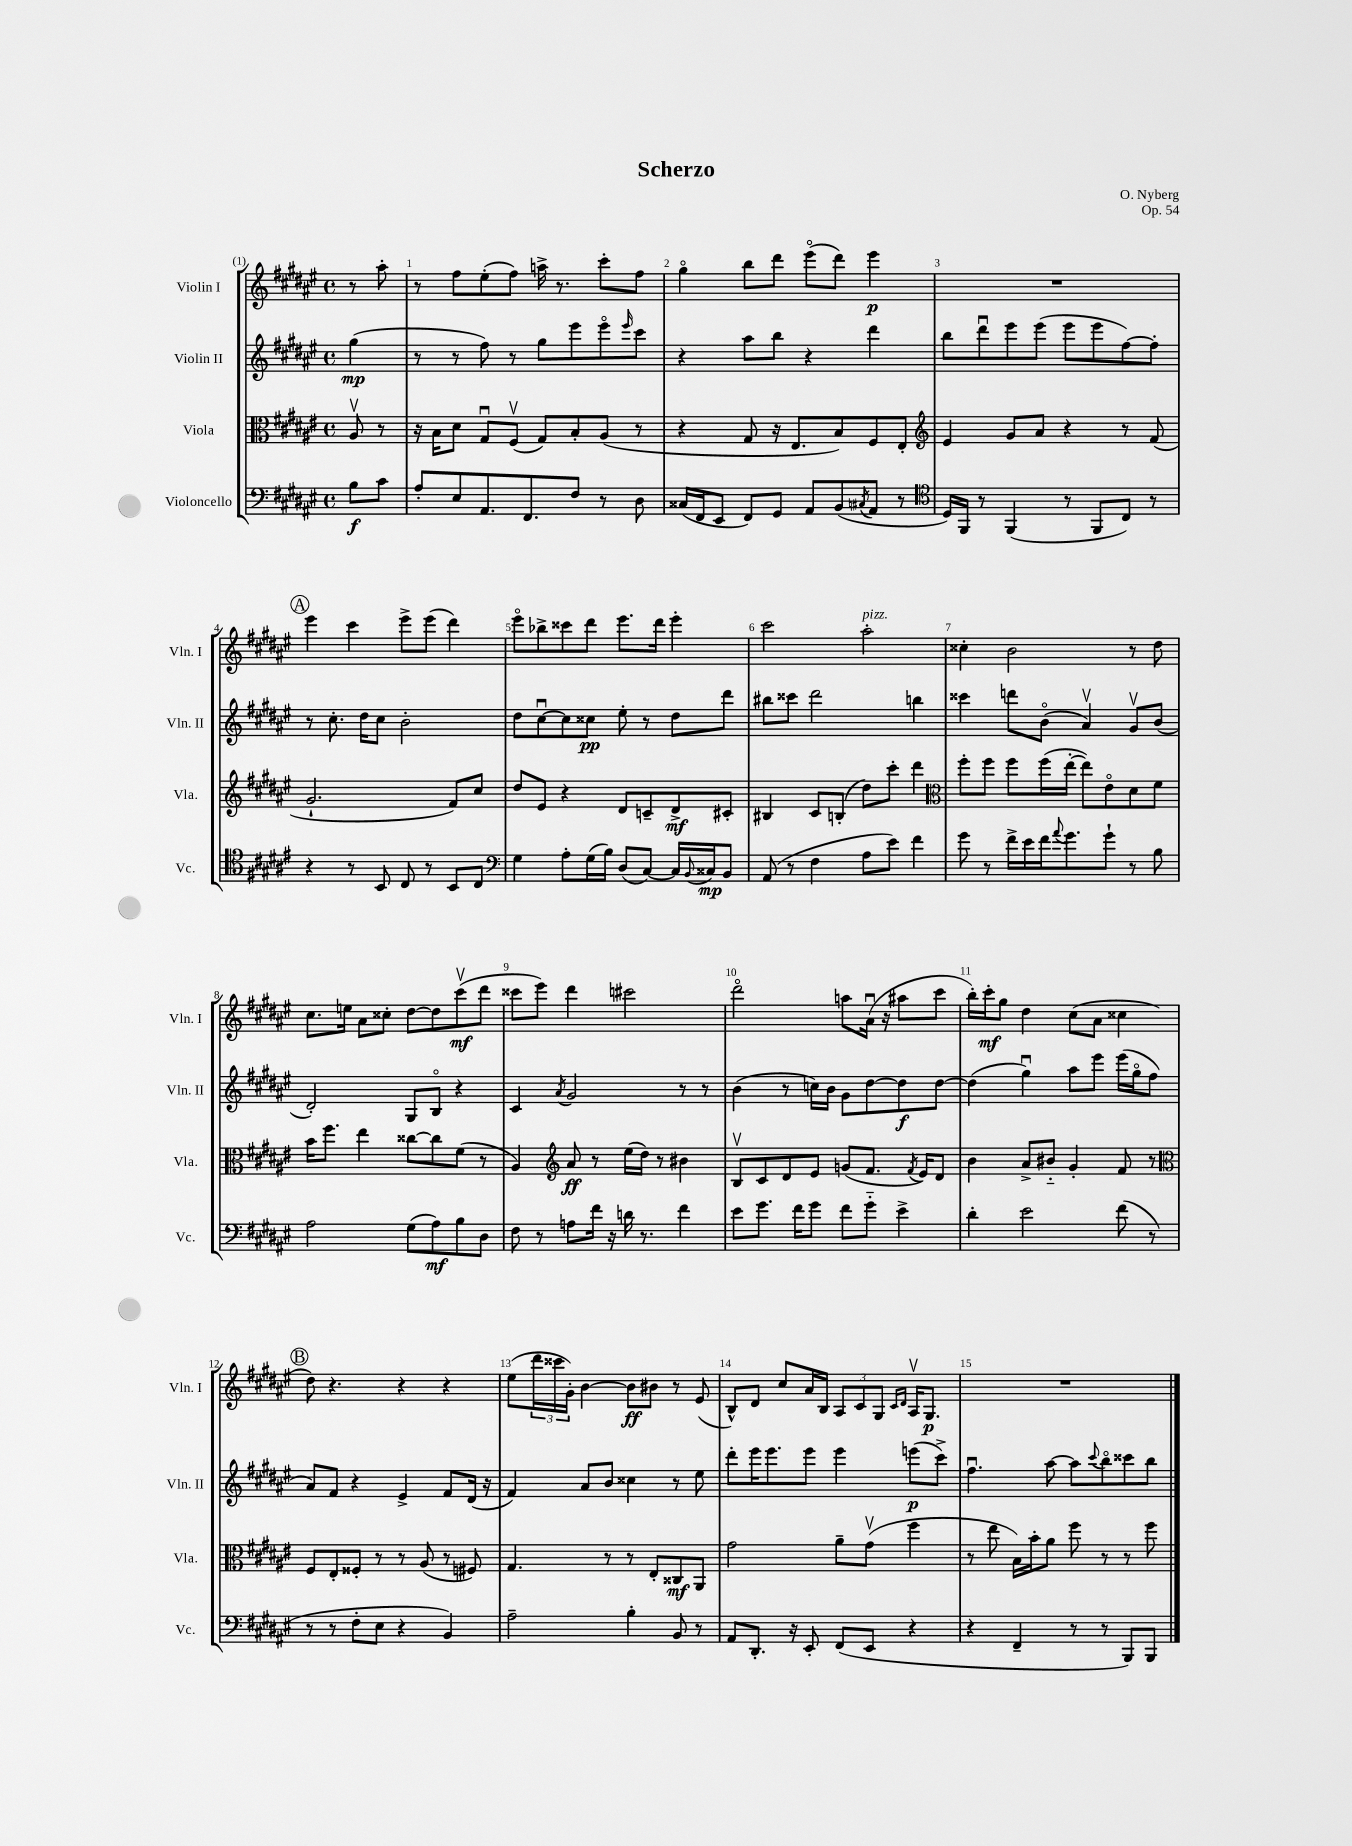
\header { title = "Scherzo" composer = "O. Nyberg" opus = "Op. 54" }
<<
\new StaffGroup <<
\new Staff = "s0" \with { instrumentName = "Violin I" shortInstrumentName = "Vln. I" } {
    \clef treble \key fis \major \defaultTimeSignature \time 4/4 \partial 4
    r8 ais''8-. |
    r8 fis''8 eis''8-.( fis''8) a''16-> r8. cis'''8-. fis''8 |
    gis''4\flageolet b''8 dis'''8 eis'''8\flageolet( dis'''8) eis'''4\p |
    R1 |
    \mark \markup { \circle "A" } eis'''4 cis'''4 eis'''8-> eis'''8( dis'''4) |
    eis'''8\flageolet bes''8-> cisis'''8 dis'''8 eis'''8. dis'''16 eis'''4-. |
    cis'''2 ais''2-.^\markup { \italic "pizz." } |
    cisis''4-. b'2 r8 dis''8 |
    cis''8. e''16 ais'8 cisis''8-. dis''8~ dis''8 cis'''8\upbow\mf( dis'''8 |
    cisis'''8 eis'''8) dis'''4 cis'''2 |
    dis'''2\flageolet a''8 ais'16\downbow( r16 ais''8 cis'''8 |
    b''16-.) cis'''16-.\mf gis''8 dis''4 cis''8( ais'8 cisis''4 |
    \mark \markup { \circle "B" } dis''8) r4. r4 r4 |
    eis''8( \tuplet 3/2 { dis'''16 cisis'''16 gis'16-.) } b'4~ b'8\ff bis'8 r8 eis'8( |
    b8-^) dis'8 cis''8 ais'16 b16 \tuplet 3/2 { ais8 cis'8 gis8 } \grace { cis'16 dis'16 } ais16\upbow gis8.\p |
    R1 \bar "|." |
}
\new Staff = "s1" \with { instrumentName = "Violin II" shortInstrumentName = "Vln. II" } {
    \clef treble \key fis \major \defaultTimeSignature \time 4/4 \partial 4
    gis''4\mp( |
    r8 r8 fis''8) r8 gis''8 eis'''8 eis'''8\flageolet \grace { eis'''16 } cis'''8 |
    r4 ais''8 b''8 r4 dis'''4 |
    b''8 dis'''8\downbow eis'''8 eis'''8( eis'''8 eis'''8 fis''8~) fis''8-. |
    \mark \markup { \circle "A" } r8 cis''8.-. dis''16 cis''8 b'2-. |
    dis''8 cis''8~\downbow cis''8 cisis''8\pp eis''8-. r8 dis''8 dis'''8 |
    bis''8 cisis'''8 dis'''2 b''4 |
    cisis'''4 d'''8 b'8\flageolet( ais'4\upbow) gis'8\upbow b'8( |
    dis'2-.) gis8 b8\flageolet r4 |
    cis'4 \acciaccatura { ais'8 } gis'2 r8 r8 |
    b'4( r8 c''16) b'16 gis'8 dis''8~ dis''8\f dis''8~ |
    dis''4( gis''4\downbow) ais''8 eis'''8 eis'''16( gis''16\flageolet fis''8 |
    \mark \markup { \circle "B" } ais'8) fis'8 r4 eis'4-> fis'8 dis'16( r16 |
    fis'4) ais'8 b'8 cisis''4 r8 eis''8 |
    dis'''8-. eis'''16 eis'''8. eis'''8 eis'''4 e'''8\p( cis'''8->) |
    fis''4.\downbow ais''8~ ais''8 \appoggiatura { cis'''8 } b''8\flageolet cisis'''8 b''8 \bar "|." |
}
\new Staff = "s2" \with { instrumentName = "Viola" shortInstrumentName = "Vla." } {
    \clef alto \key fis \major \defaultTimeSignature \time 4/4 \partial 4
    ais8\upbow r8 |
    r16 b16 dis'8 gis8\downbow fis8\upbow( gis8) b8-. ais8( r8 |
    r4 gis8 r16 eis8. b8) fis8 eis8-. |
    \clef treble eis'4 gis'8 ais'8 r4 r8 fis'8( |
    \mark \markup { \circle "A" } gis'2.-! fis'8) cis''8 |
    dis''8 eis'8 r4 dis'8 c'8-- dis'8->\mf cis'8-. |
    bis4 cis'8 b8-.( dis''8) cis'''8-. dis'''4 |
    \clef alto fis''8-. fis''8 fis''8 fis''16( eis''16~-. eis''8) eis'8\flageolet dis'8 fis'8 |
    b'16 fis''8. eis''4 cisis''8~ cisis''8 fis'8( r8 |
    ais4) \clef treble ais'8\ff r8 eis''16( dis''16) r8 bis'4 |
    b8\upbow cis'8 dis'8 eis'8 g'8( fis'8. \acciaccatura { fis'8 } eis'16) dis'8 |
    b'4 ais'8-> bis'8-_ gis'4-. fis'8 r8 |
    \mark \markup { \circle "B" } \clef alto fis8 eis8-. fisis8-. r8 r8 ais8( r8 fis8) |
    gis4. r8 r8 eis8-. cisis8\mf ais,8 |
    gis'2 ais'8-- gis'8\upbow( fis''4 |
    r8 eis''8 b16) b'16-. ais'8 fis''8 r8 r8 fis''8 \bar "|." |
}
\new Staff = "s3" \with { instrumentName = "Violoncello" shortInstrumentName = "Vc." } {
    \clef bass \key fis \major \defaultTimeSignature \time 4/4 \partial 4
    b8\f cis'8 |
    ais8-. eis8 ais,8. fis,8. fis8 r8 dis8 |
    cisis16( fis,16 eis,8 fis,8) gis,8 ais,8 b,8( \acciaccatura { cis8 } ais,8 r8 |
    \clef tenor dis16) fis,16 r8 fis,4( r8 fis,8 cis8) r8 |
    \mark \markup { \circle "A" } r4 r8 b,8 cis8 r8 b,8 cis8 |
    \clef bass gis4 ais8-. gis16( b16) dis8( cis8~) cis16 \appoggiatura { b,8 } cisis16\mp b,8 |
    ais,8( r8 fis4 ais8 eis'8) fis'4 |
    gis'8 r8 fis'16-> eis'16 fis'16 \appoggiatura { ais'8 } gis'8. gis'8-! r8 b8 |
    ais2 gis8( ais8\mf) b8 dis8 |
    fis8 r8 a8 fis'16 r16 d'16 r8. fis'4 |
    eis'8 gis'8. fis'16 gis'8 fis'8 gis'8-_ eis'4-> |
    dis'4-. eis'2 fis'8( r8 |
    \mark \markup { \circle "B" } r8 r8 fis8-. eis8 r4 b,4) |
    ais2-- b4-. b,8 r8 |
    ais,8 dis,8.-. r16 eis,8-. fis,8( eis,8 r4 |
    r4 fis,4-- r8 r8 b,,8) b,,8 \bar "|." |
}
>>
>>
\layout { \context { \Score \override BarNumber.break-visibility = ##(#f #t #t) barNumberVisibility = #all-bar-numbers-visible } }
